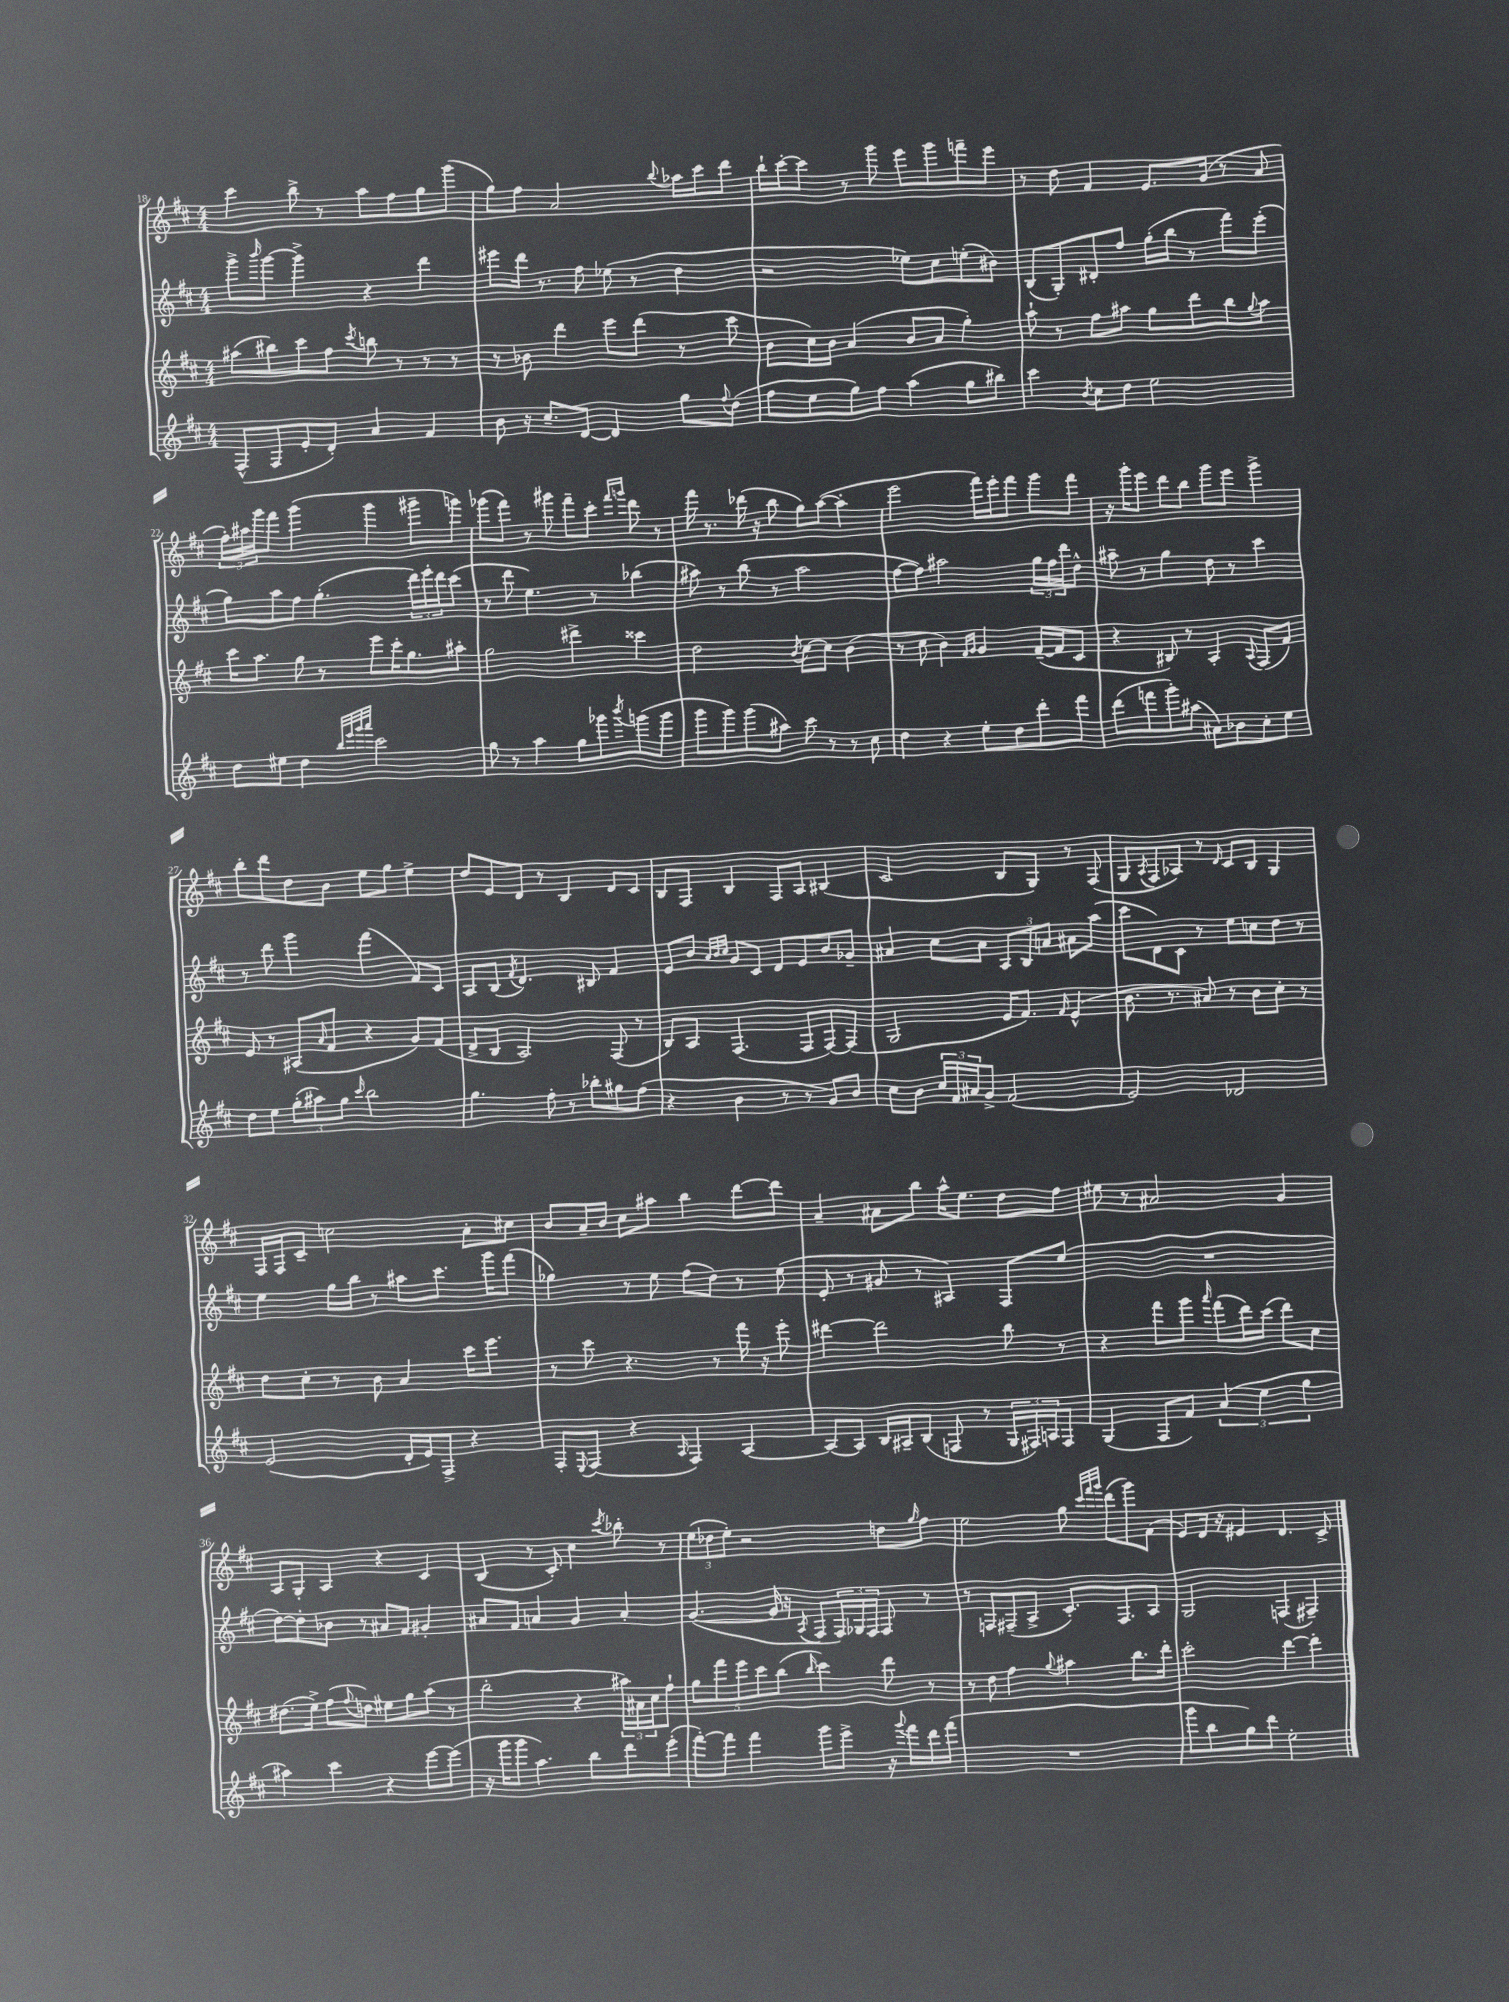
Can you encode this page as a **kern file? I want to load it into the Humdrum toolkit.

**kern	**kern	**kern	**kern
*staff4	*staff3	*staff2	*staff1
*clefG2	*clefG2	*clefG2	*clefG2
*k[f#c#]	*k[f#c#]	*k[f#c#]	*k[f#c#]
*M4/4	*M4/4	*M4/4	*M4/4
(8F#^^	(8aa#	8ggg^	4ccc#
.	.	16qqbbb	.
8F#	8bb#)	[8ggg	.
8e'	8ccc#	4ggg^]	8bb^
8d')	8ff#	.	8r
.	8qccc#	.	.
4a	8bb	4r	8aa
.	8r	.	8ff#
4f#	8r	4ddd	8gg
.	8r	.	(8ggg
=	=	=	=
8b	8r	8eee#	8gg)
16r	8b-	16ddd	8ff#
8.cc#~	.	8.r	.
.	4ddd	.	2a
[8d	.	8ff#	.
4d]	8eee	(8ee-	.
.	(8ddd	8r	.
.	.	.	8qqbb
8gg	8r	4dd	16aa-
.	.	.	16ccc#
8qqff#	.	.	.
(8dd	8ccc#	.	8ddd
=	=	=	=
8ff#	8b	2r	16bb`
.	.	.	[16ccc#'
8ee	16cc#)	.	8ccc#]
.	16b	.	.
8gg)	(4a	.	8r
8ff#	.	.	8ggg
(4aa	8b	8ee-)	8eee
.	8a	8cc#	8ggg
8gg	4gg')	(8ee'	8fff~
8bb#)	.	8b#)	8eee
=	=	=	=
4ccc#	8aa`	(8B	8r
.	8r	8G')	8dd
8qb	.	.	.
8cc#	8ff#	8d#'	4f#
8dd	8aa#	8ff#	.
2ee	8gg	(16gg'	8.e
.	.	16bb	.
.	8ddd	8r	.
.	.	.	(16g
.	8bb	8fff#)	8r
.	8qqgg	.	.
.	8aa#	(8eee'	8a
=	=	=	=
8dd	16ccc#	8gg)	24ff#')
.	.	.	24aa#
.	8.aa	.	.
.	.	.	24ggg
8ee#	.	8aa	8fff#
4dd	8gg	8ff#	(4ggg
.	8r	(4.gg'	.
32qqbb	.	.	.
32qqeee	.	.	.
32qqggg	.	.	.
32qqaaa	.	.	.
2ccc#	8eee	.	4ggg
.	16ccc#'	.	.
.	8.gg	.	.
.	.	24ddd)	8ggg#~
.	.	24eee'	.
.	.	24ddd	.
.	8aa#'	(8ccc#	8ggg)
=	=	=	=
8gg	2gg	8r	(8ggg-
8r	.	8ddd	8fff#)
4aa	.	4.ee)	8r
.	.	.	8ggg#
8gg	4ddd#^	.	8fff#~
8ggg-	.	8r	8ccc#'
.	.	.	16qqfff#
8qbbb	.	.	16qqggg
(8ggg	4ccc##	(4bb-	8ddd
8ggg	.	.	8r
=	=	=	=
8ggg	2dd	8aa#)	16fff#
.	.	.	8.r
8ggg)	.	8r	.
(8ggg	.	(8bb	(16ddd-
.	.	.	16r
8aa#)	.	8r	8bb
.	8qb	.	.
8ccc#	[8cc#	2aa#	8gg)
8r	8cc#]	.	([8aa
8r	(4b	.	4aa']
8cc#	.	.	.
=	=	=	=
4dd	8r	[8ff#	2eee
.	8cc#	8ff#])	.
4r	4b)	2aa#	.
.	16qqf#	.	.
.	16qqg	.	.
8ee'	4g	.	16fff#)
.	.	.	16eee'
8dd	.	.	8fff#
8ddd'	([16f#~	24gg	8ggg
.	.	24ff#	.
.	16f#]	.	.
.	.	24ddd	.
8fff#	8c#	8dd^^	8fff#
=	=	=	=
(8ddd	4r	8aa#~	16r
.	.	.	16ggg'
8fff	.	8r	8eee
8ggg')	8B#)	4gg	8ddd
(8aa#	8r	.	8bb
8a#)	4A'	8dd	8ggg
8b-	.	8r	8eee
.	8qqA	.	.
8cc#'	(8F#	4ccc#	4ggg^
8ee	8f#)	.	.
=	=	=	=
8dd	8e	8r	8bb'
8ee	8r	8ddd	8ddd
(12gg'	(8A#	4ggg	8dd
12aa#)	.	.	.
.	16qqa	.	.
.	8f#	.	8b
12gg	.	.	.
16qqccc#	.	.	.
2bb	4r	(4fff#	8ee
.	.	.	8gg
.	8g)	8f#)	4ee^
.	(8f#	8c#	.
=	=	=	=
4.gg	8d^	8A	8dd
.	8B	(8B	8e
.	.	8qf#	.
.	2A)	4.d)	8d
8ff#'	.	.	8r
8r	.	.	4B
8bb-'	.	8B#	.
8gg#	(8F#	4f#	8d
(8ff#	8r	.	8c#
=	=	=	=
4r	8B)	8e	8B
.	8A	8b	8F#
.	.	32qqa	.
.	.	32qqb	.
.	.	32qqcc#	.
4b	(4.F#	8g	4B
.	.	8c#	.
8r	.	8d	8F#
8r	8F#	8e	8A
8g)	[8F#)	8b	(4B#
8b	(8F#]	8g-~	.
=	=	=	=
8cc#	2G	4a#	2c#
8b	.	.	.
24cc#	.	8cc#	.
24f#	.	.	.
24a#	.	.	.
8g^	.	8a#	.
(2f#	16e	12A	8B
.	8.f#)	.	.
.	.	12B	.
.	.	.	8G)
.	.	12a	.
.	16qqf#	.	.
.	(4e^^	8a#	8r
.	.	(8aa	(8F#
=	=	=	=
2e)	8.b	8ccc#	8G
.	.	.	8qA
.	.	8d)	8F#
.	8.r	.	.
.	.	8c#	8A-)
.	8a#)	8r	8r
.	.	.	16qqd
2d-	8r	8ee	8c#
.	8b	8cc	8B
.	8cc#'	8dd	4G
.	8r	8r	.
=	=	=	=
(2e	8dd	4ee	16F#
.	.	.	16F#
.	8cc#'	.	8c#~
.	8r	16gg	2cc
.	.	16bb	.
.	8b	8r	.
16d'	4a	8aa#	.
16e)	.	.	.
8F#^	.	8.ccc#	.
4r	16ccc#	.	8a'
.	8.eee	16ggg	.
.	.	(8fff#	8cc#
=	=	=	=
8F#'	8r	4gg-)	8b
8qqE	.	.	.
(8F#	8ccc#	.	16a~
.	.	.	16b
4r	4.r	8r	8cc#
.	.	8ee	8aa#
16qqA	.	.	.
4F#)	.	(8ff#	4bb
.	8r	8dd)	.
[4A	16fff#	8r	[8ddd
.	16r	.	.
.	8eee'	(8ee	8ddd]
=	=	=	=
8A_	[4ddd#	8e'	4a~
8A]	.	8r	.
16B	2ddd#]	8g#	8a#
16A#~	.	.	.
(8B	.	8r	8bb
8F	.	4A#)	16aa^^
.	.	.	8.ee
8r	.	.	.
24G	8bb	8F#	8dd
24F#)	.	.	.
24A	.	.	.
8F#	8r	(8ee	8ff#
=	=	=	=
(4G	4r	1r	8ee#
.	.	.	8r
8F#	8fff#	.	2a#
8f#)	8ggg	.	.
.	16qqaaa	.	.
(6a	(8fff#	.	.
.	16ddd)	.	.
6ee	.	.	.
.	(16ccc#	.	.
.	8ddd)	.	4g
6gg	.	.	.
.	8cc#	.	.
=	=	=	=
4aa#)	(8.dd#	[8dd)	8A
.	.	8dd']	8G'
.	16ee^)	.	.
4ccc#	(8ff#	8b-	4A
.	8qqff#	.	.
.	8dd)	8r	.
4r	8ee#	8a#	4r
.	8gg	8f#	.
[8eee	(8aa	4g#'	4c#
(8eee]	8r	.	.
=	=	=	=
16r	2bb'	8a#	(4B
16ggg	.	.	.
8ggg	.	8f#	.
4.aa)	.	4a	8r
.	.	.	8c#')
.	4r	4g	4cc#
8bb	.	.	.
.	.	.	8qccc#
8ddd	24aa#)	4a'	8bb-'
.	24a#	.	.
.	24cc#	.	.
(8eee'	8ff#`	.	8r
=	=	=	=
[8fff#')	10gg	([4.g	(12ee
.	.	.	12dd-
.	10fff#	.	.
8fff#]	.	.	.
.	.	.	12ee')
.	10eee	.	.
4fff#	.	.	2r
.	10ccc#	.	.
.	.	16g]	.
.	(10bb	.	.
.	.	16r	.
.	16qqbb	8qA	.
8ggg	4ccc#)	8F#	.
8eee^	.	24F#)	.
.	.	24G-	.
.	.	24F#	.
16r	8ddd	8F#	8dd
8qqggg	.	.	.
16fff#	.	.	.
.	.	.	16qqgg
16ddd	8r	8r	8ff#
(16fff#	.	.	.
=	=	=	=
1r	8r	8r	2ee
.	8dd	8F	.
.	4ff#	(8F#~	.
.	.	8A^	.
.	8qqgg	.	.
.	4aa#	8.c#')	8gg
.	.	.	32qqccc#
.	.	.	32qqfff#
.	.	.	32qqggg
.	.	.	(8ddd
.	.	8.F#	.
.	8.bb	.	8ggg)
.	.	8A	(8f#
.	16ddd'	.	.
=	=	=	=
8ggg	2ccc#'	2G	8e)
8bb	.	.	16d
.	.	.	16r
8gg)	.	.	4e#
8ddd	.	.	.
2ee'	[4ddd	(4F	4.d
.	4ddd']	4F#~)	.
.	.	.	8c#^
==	==	==	==
*-	*-	*-	*-
